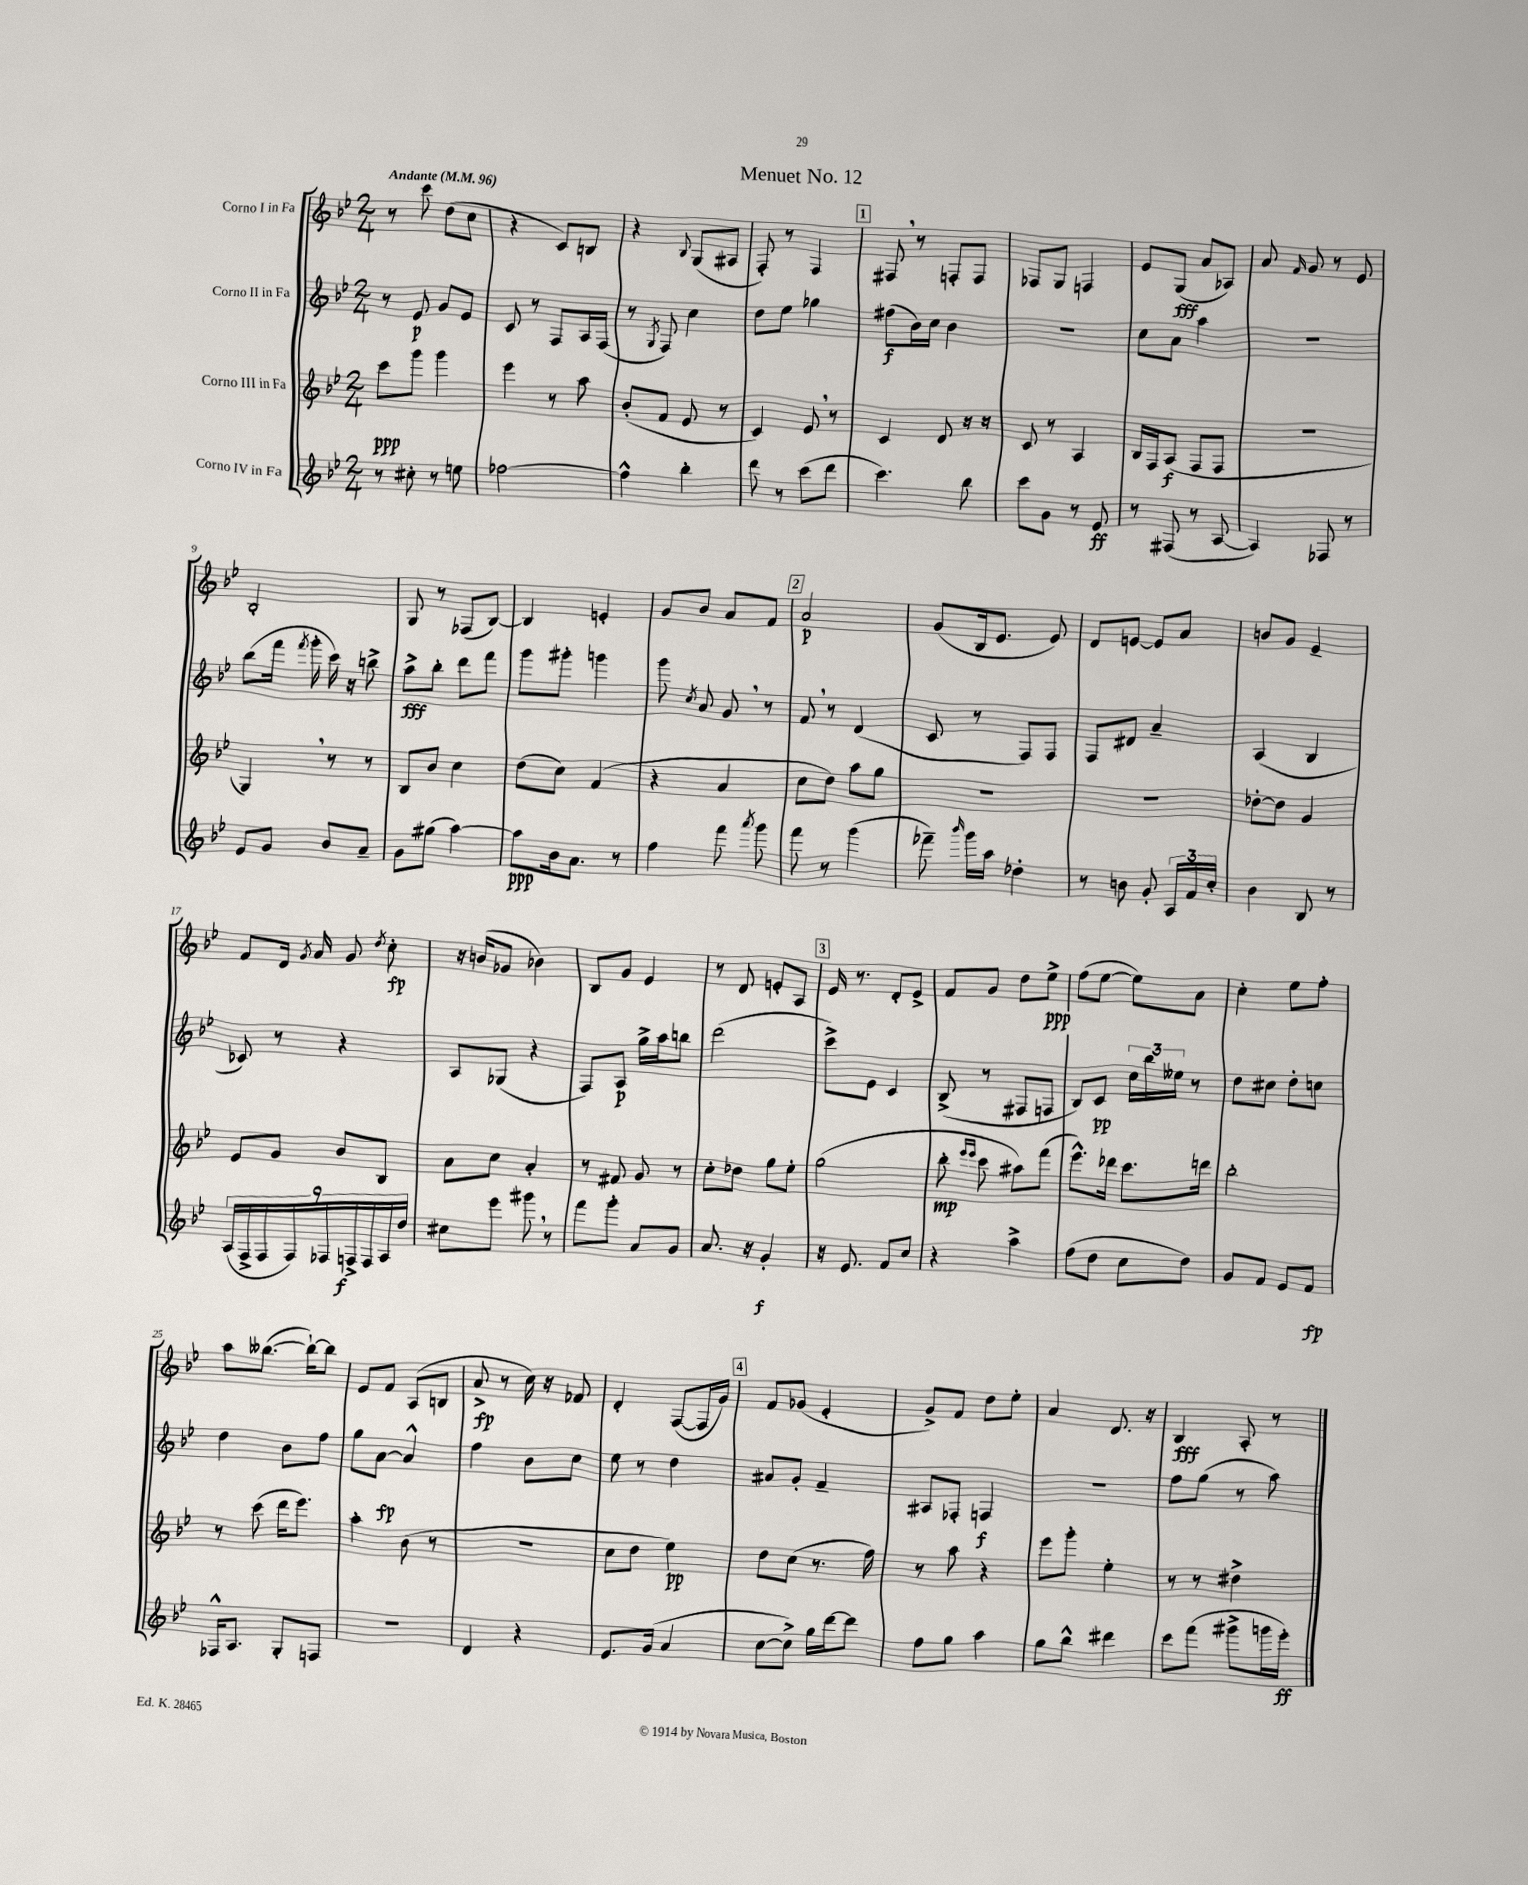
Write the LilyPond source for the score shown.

\header { title = "Menuet No. 12" }
<<
\new StaffGroup <<
\new Staff = "s0" \with { instrumentName = "Corno I in Fa" } {
    \clef treble \key bes \major \numericTimeSignature \time 2/4 \tempo "Andante" 4 = 96
    \autoBeamOff r8 c'''8 d''8[( c''8] |
    r4 c'8[) b8] |
    r4 \appoggiatura { bes8 } g8[( ais8] |
    f8-.) r8 f4 |
    \mark \markup { \box "1" } fis8 \breathe r8 f8[-. f8] |
    fes8[ g8] f4 |
    ees'8[ g8]\fff( a'8[ aes8]) |
    a'8 \grace { f'16 } g'8 r8 ees'8 |
    bes2-. |
    g8 r8 fes8[( bes8]~) |
    bes4 e'4-. |
    g'8[ bes'8] a'8[ f'8] |
    \mark \markup { \box "2" } a'2\p |
    g'8[( bes16 ees'8.] ees'8) |
    d'8[ e'8]~ e'8[ a'8] |
    b'8[ g'8] ees'4-- |
    f'8[ d'16] \acciaccatura { g'8 } a'16 g'8 \acciaccatura { d''8 } c''8-.\fp |
    r16 b'16[( ges'8] bes'4) |
    bes8[ g'8] ees'4 |
    r8 d'8 e'8[-. a8] |
    \mark \markup { \box "3" } ees'16 r8. d'8[-. ees'8]-> |
    f'8[ g'8] d''8[ ees''8]->\ppp |
    f''8[( ees''8]~ ees''8[) a'8] |
    c''4-. ees''8[ f''8]-. |
    a''8[ beses''8.]~( beses''16[~-!) beses''8] |
    ees'8[ f'8] a8[( b8] |
    a'8->\fp r8 c''16) r16 fes'8 |
    d'4-. f8[~( f16 g'16]) |
    \mark \markup { \box "4" } f'8[ ges'8]( ees'4-. |
    g'8[->) f'8] d''8[ ees''8]-. |
    a'4 d'8. r16 |
    bes4\fff a8-. r8 \bar "|." |
}
\new Staff = "s1" \with { instrumentName = "Corno II in Fa" } {
    \clef treble \key bes \major \numericTimeSignature \time 2/4
    \autoBeamOff r8 ees'8\p g'8[ ees'8] |
    c'8 r8 f8[ a16 f16]( |
    r8 \acciaccatura { g8 } f8) c''4 |
    d''8[ ees''8] ges''4 |
    \mark \markup { \box "1" } fis''8[\f( bes'16) c''16] bes'4 |
    R2 |
    c''8[ a'8] a''4 |
    R2 |
    bes''8[( f'''16] \acciaccatura { f'''8 } g'''16-. c'''16) r16 b''8-> |
    a''8[->\fff bes''8]-. d'''8[ f'''8] |
    g'''8[ gis'''8]-. g'''4 |
    g'''8 \acciaccatura { c''8 } a'8 g'8 \breathe r8 |
    \mark \markup { \box "2" } f'8 \breathe r8 d'4( |
    c'8 r8 f8[) f8] |
    f8[ dis'8] a'4-- |
    a4( bes4 |
    ces'8) r8 r4 |
    a8[ ges8]( r4 |
    f8[) a8]\p g''16[-> a''16 b''8] |
    d'''2( |
    \mark \markup { \box "3" } c'''8[->) ees'8] c'4 |
    bes8->( r8 fis8[ f8] |
    bes8[) c'8]\pp \tuplet 3/2 { c''16[ bes''16 eeses''16] } r8 |
    d''8[ cis''8] d''8[-. c''8] |
    d''4 bes'8[ f''8] |
    g''8[ a'8]~\fp a'4-^ |
    f''4 bes'8[ c''8] |
    ees''8 r8 d''4 |
    \mark \markup { \box "4" } ais'8[ g'8]-. f'4-- |
    ais8[ fes8]-. f4\f |
    R2 |
    f''8[ g''8]( r8 a''8) \bar "|." |
}
\new Staff = "s2" \with { instrumentName = "Corno III in Fa" } {
    \clef treble \key bes \major \numericTimeSignature \time 2/4
    \autoBeamOff c'''8[\ppp g'''8] g'''4 |
    ees'''4 r8 a''8 |
    bes'8[-.( f'8] ees'8 r8 |
    c'4) ees'8 \breathe r8 |
    \mark \markup { \box "1" } c'4 d'8 r16 r16 |
    c'8 r8 a4 |
    bes16[ f16 a8]\f( f8[ f8] |
    R2 |
    g4) \breathe r8 r8 |
    bes8[ bes'8] c''4 |
    d''8[( c''8]) f'4( |
    r4 a'4 |
    \mark \markup { \box "2" } c''8[ d''8]) a''8[ g''8] |
    r2 |
    R2 |
    des''8[~-. des''8] g'4 |
    ees'8[ g'8] bes'8[ bes8] |
    a'8[ c''8] a'4-. |
    r8 fis'8 g'8 r8 |
    c''8[-. des''8] g''8[ ees''8]-. |
    \mark \markup { \box "3" } g''2( |
    bes''8-.\mp \grace { ees'''16[ ees'''16] } c'''8 ais''8[) f'''8]( |
    ees'''8.[-^) des'''16] c'''8.[ d'''16] |
    bes''2-. |
    r8 c'''8( d'''16[ ees'''8.]) |
    a''4-. bes'8( r8 |
    R2 |
    c''8[ d''8] ees''4\pp) |
    \mark \markup { \box "4" } d''8[ c''8]( r8. f''16) |
    r8 a''8 r4 |
    ees'''8[ g'''8]-. ees''4-. |
    r8 r8 dis''4-> \bar "|." |
}
\new Staff = "s3" \with { instrumentName = "Corno IV in Fa" } {
    \clef treble \key bes \major \numericTimeSignature \time 2/4
    \autoBeamOff r8 cis''8-. r8 e''8 |
    fes''2~ |
    fes''4-^ bes''4-. |
    d'''8 r8 c'''8[( d'''8] |
    \mark \markup { \box "1" } c'''4.) bes''8 |
    c'''8[ g'8] r8 ees'8\ff |
    r8 fis8( r8 a8~ |
    a4) fes8 r8 |
    ees'8[ g'8] bes'8[ a'8]-- |
    g'8[ gis''8]( a''4~) |
    a''8[\ppp bes'16 a'8.] r8 |
    f''4 f'''8 \acciaccatura { a'''8 } g'''8 |
    \mark \markup { \box "2" } f'''8 r8 g'''4( |
    fes'''8--) \grace { bes'''16 } g'''16[ a''16] des''4-. |
    r8 b'8 g'8-. \tuplet 3/2 { a16[ f'16 c''16]-. } |
    bes'4 bes8 r8 |
    \tuplet 9/8 { a16[( f16-> f16 f16) fes16 f16->\f f16 a16 d''16] } |
    cis''8[ ees'''8] gis'''8 \breathe r8 |
    f'''8[ g'''8]-. a'8[ g'8] |
    a'8. r16 g'4-.\f |
    \mark \markup { \box "3" } r16 ees'8. f'8[ c''8] |
    r4 a''4-> |
    f''8[( d''8] c''8[ d''8]) |
    g'8[ f'8] ees'8[ f'8]\fp |
    fes16[-^ a8.] g8[-. f8] |
    r2 |
    d'4 r4 |
    ees'8.[ g'16]( a'4 |
    \mark \markup { \box "4" } c''8[~ c''8]->) g''16[ d'''16~ d'''8] |
    f''8[ g''8] a''4 |
    g''8[ bes''8]-^ dis'''4 |
    c'''8[ f'''8]( gis'''8[-> g'''16 ees'''16]-.\ff) \bar "|." |
}
>>
>>
